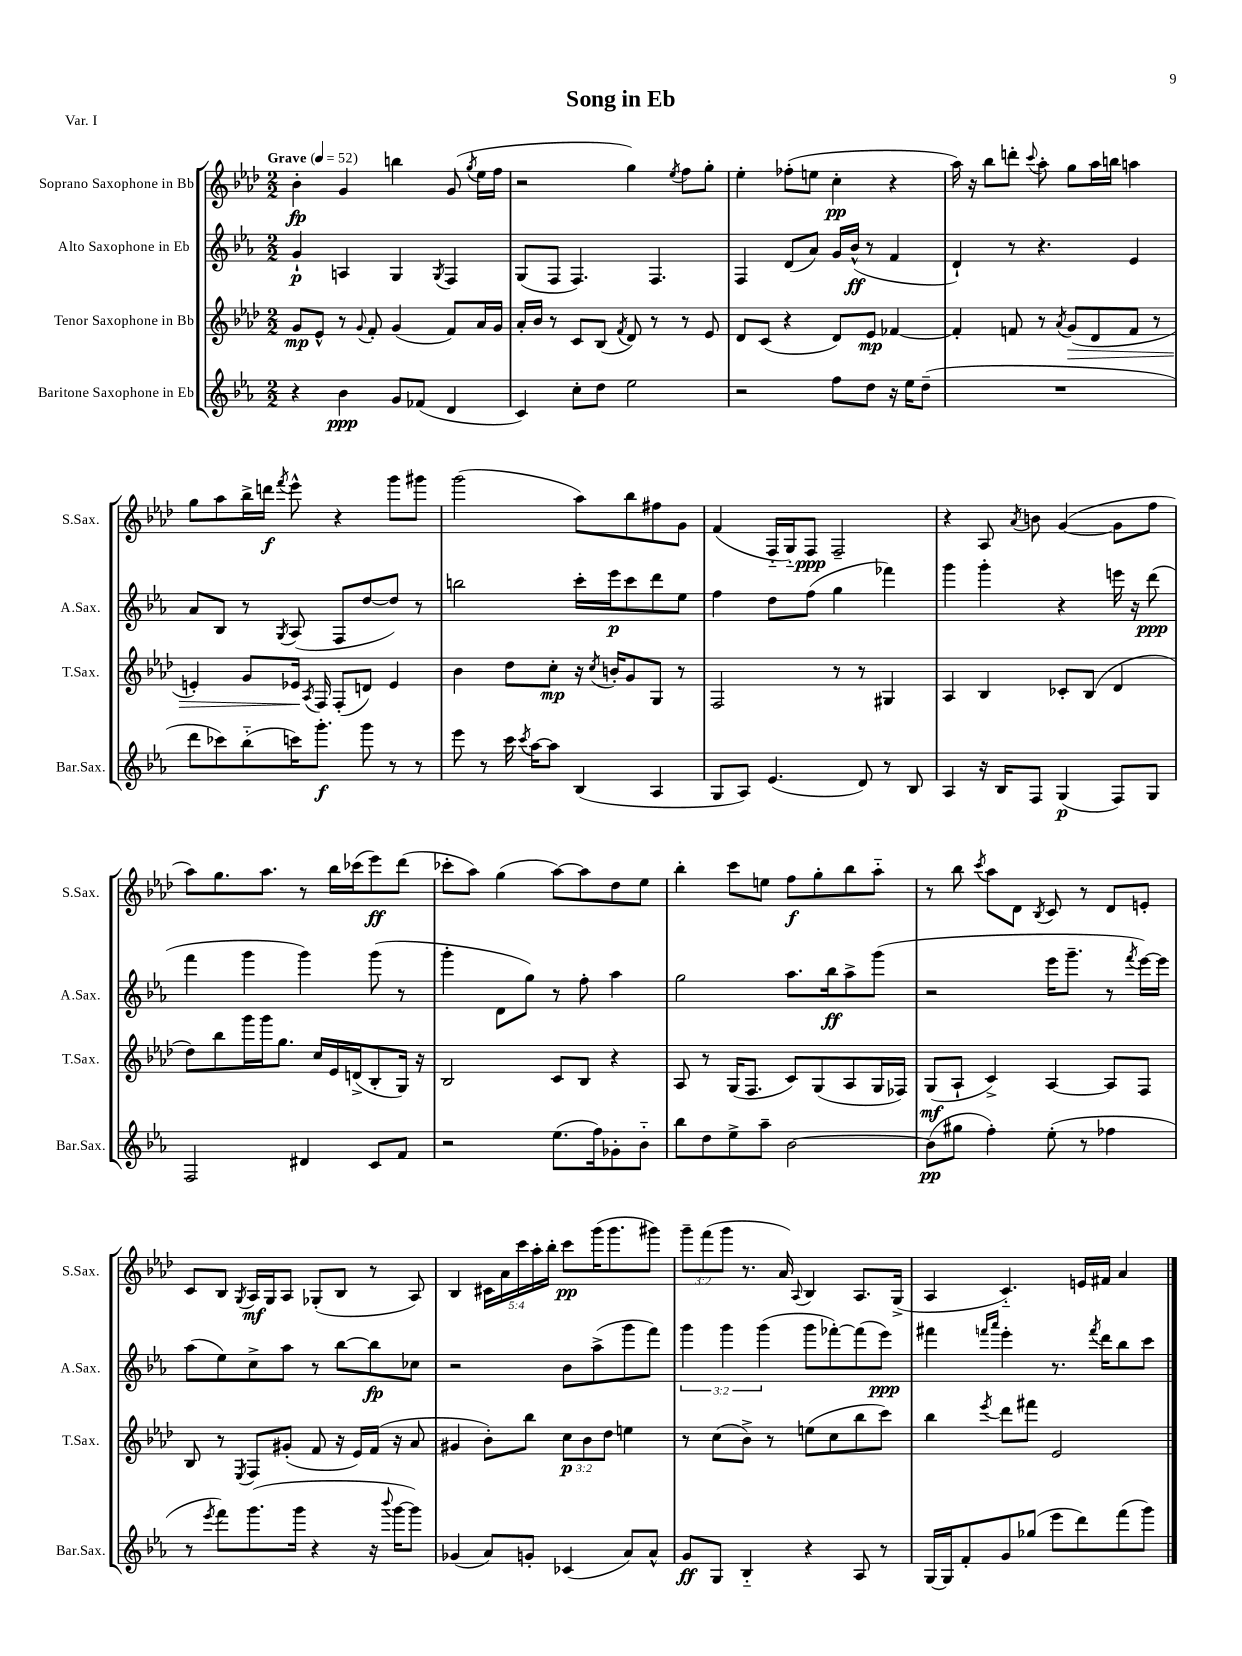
\header { title = "Song in Eb" piece = "Var. I" }
<<
\new StaffGroup <<
\new Staff = "s0" \with { instrumentName = "Soprano Saxophone in Bb" shortInstrumentName = "S.Sax." } {
    \clef treble \key aes \major \numericTimeSignature \time 2/2 \override Staff.TupletNumber.text = #tuplet-number::calc-fraction-text \tempo "Grave" 4 = 52
    \autoBeamOff bes'4-.\fp g'4 b''4 g'8( \acciaccatura { g''8 } ees''16[ f''16] |
    r2 g''4) \acciaccatura { ees''8 } f''8[ g''8]-. |
    ees''4-. fes''8[-.( e''8] c''4-.\pp r4 |
    aes''16) r16 bes''8[ d'''8]-. \appoggiatura { c'''8 } aes''8-. g''8[ aes''16 b''16] a''4 |
    g''8[ aes''8 bes''16-> d'''16]\f \acciaccatura { f'''8 } ees'''8-^ r4 g'''8[ gis'''8] |
    g'''2( aes''8[) bes''8 fis''8 g'8] |
    f'4( f16[-_ g16-_) f8]\ppp f2-- |
    r4 aes8 \acciaccatura { aes'8 } b'8 g'4~( g'8[ f''8] |
    aes''8[) g''8. aes''8.] r8 bes''16[ ces'''16( ees'''8\ff) des'''8]( |
    ces'''8[-. aes''8]) g''4( aes''8[~) aes''8 des''8 ees''8] |
    bes''4-. c'''8[ e''8] f''8[\f g''8-. bes''8 aes''8]-_ |
    r8 bes''8 \acciaccatura { c'''8 } aes''8[ des'8] \acciaccatura { bes8 } c'8 r8 des'8[ e'8]-. |
    c'8[ bes8] \acciaccatura { g8 } aes16[\mf g16 aes8] ges8[-.( bes8] r8 aes8) |
    bes4 \tuplet 5/4 { cis'16[ aes'16 c'''16 aes''16-. bes''16]-. } c'''8[\pp g'''16( g'''8. gis'''8]) |
    \tuplet 3/2 { g'''8[-- f'''8( g'''8] } r8. aes'16) \appoggiatura { aes8 } bes4 aes8.[ g16]->( |
    aes4 c'4.-_) e'16[ fis'16] aes'4 \bar "|." |
}
\new Staff = "s1" \with { instrumentName = "Alto Saxophone in Eb" shortInstrumentName = "A.Sax." } {
    \clef treble \key ees \major \numericTimeSignature \time 2/2 \override Staff.TupletNumber.text = #tuplet-number::calc-fraction-text
    \autoBeamOff g'4-!\p a4 g4 \acciaccatura { g8 } f4 |
    g8[( f8] f4.) f4. |
    f4 d'8[( aes'8]) g'16[ bes'16]-^\ff( r8 f'4 |
    d'4-!) r8 r4. ees'4 |
    aes'8[ bes8] r8 \acciaccatura { g8 } aes8( f8[ d''8~ d''8]) r8 |
    b''2 c'''16[-. ees'''16\p c'''8 d'''8 ees''8] |
    f''4 d''8[ f''8]( g''4 fes'''4) |
    g'''4 g'''4-. r4 e'''16 r16 d'''8\ppp( |
    f'''4 g'''4 g'''4) g'''8( r8 |
    g'''4-. d'8[ g''8]) r8 f''8-. aes''4 |
    g''2 aes''8.[ bes''16\ff aes''8-> g'''8]( |
    r2 ees'''16[ g'''8.]-- r8 \acciaccatura { f'''8 } ees'''16[~) ees'''16] |
    aes''8[( ees''8) c''8-> aes''8] r8 bes''8[~ bes''8\fp ces''8] |
    r2 bes'8[ aes''8->( g'''8 f'''8]) |
    \tuplet 3/2 { g'''4 g'''4 g'''4( } g'''8[ fes'''8~-.) fes'''8( ees'''8]\ppp) |
    fis'''4 \grace { f'''16[ aes'''16] } ees'''4-. r8. \acciaccatura { f'''8 } d'''16[ bes''8 c'''8] \bar "|." |
}
\new Staff = "s2" \with { instrumentName = "Tenor Saxophone in Bb" shortInstrumentName = "T.Sax." } {
    \clef treble \key aes \major \numericTimeSignature \time 2/2 \override Staff.TupletNumber.text = #tuplet-number::calc-fraction-text
    \autoBeamOff g'8[\mp ees'8]-^ r8 \appoggiatura { g'8 } f'8-. g'4( f'8[) aes'16 g'16] |
    aes'16[-. bes'16] r8 c'8[ bes8]( \acciaccatura { f'8 } des'8) r8 r8 ees'8 |
    des'8[ c'8]( r4 des'8[) ees'8]\mp fes'4~ |
    fes'4-. f'8 r8 \acciaccatura { aes'8 } g'8[\>( des'8 f'8] r8 |
    e'4-.) g'8[ ees'16]\! \acciaccatura { aes8 } f16 f8[-.( d'8]) ees'4 |
    bes'4 des''8[ c''8]-.\mp r16 \acciaccatura { c''8 } b'16[-. g'8 g8] r8 |
    f2 r8 r8 gis4 |
    aes4 bes4 ces'8[-. bes8]( des'4 |
    des''8[) bes''8 g'''16 g'''16 g''8.] c''16[ ees'16 d'16->( bes8-. g16]) r16 |
    bes2 c'8[ bes8] r4 |
    aes8 r8 g16[( f8.] c'8[) g8( aes8 g16 fes16]) |
    g8[\mf( aes8]-! c'4->) aes4~ aes8[ f8] |
    bes8 r8 \acciaccatura { ees8 } f8[ gis'8]-.( f'8 r16 ees'16[) f'16]( r16 aes'8 |
    gis'4 bes'8[-.) bes''8] \tuplet 3/2 { c''8[\p bes'8 des''8] } e''4 |
    r8 c''8[( bes'8]->) r8 e''8[( c''8 bes''8 c'''8]) |
    bes''4 \acciaccatura { ees'''8 } des'''8[ fis'''8] ees'2 \bar "|." |
}
\new Staff = "s3" \with { instrumentName = "Baritone Saxophone in Eb" shortInstrumentName = "Bar.Sax." } {
    \clef treble \key ees \major \numericTimeSignature \time 2/2
    \autoBeamOff r4 bes'4\ppp g'8[ fes'8]( d'4 |
    c'4) c''8[-. d''8] ees''2 |
    r2 f''8[ d''8] r16 ees''16[ d''8]--( |
    R1 |
    d'''8[ ces'''8) bes''8-_( c'''16) g'''8.]-.\f g'''8 r8 r8 |
    ees'''8 r8 c'''16 \acciaccatura { c'''8 } aes''16[~ aes''8] bes4( aes4 |
    g8[ aes8]) ees'4.( d'8) r8 bes8 |
    aes4 r16 bes16[ f8] g4\p( f8[) g8] |
    f2 dis'4 c'8[ f'8] |
    r2 ees''8.[( f''16) ges'8-. bes'8]-_ |
    bes''8[ d''8 ees''8-> aes''8]-- bes'2~ |
    bes'8[\pp( gis''8] f''4-.) ees''8-.( r8 fes''4 |
    r8 \acciaccatura { ees'''8 } f'''8[) g'''8.( g'''16] r4 r16 \appoggiatura { bes'''8 } g'''16[~ g'''8]) |
    ges'4( aes'8[) g'8]-. ces'4( aes'8[) aes'8]-^ |
    g'8[\ff g8] bes4-_ r4 aes8 r8 |
    g16[~ g16 f'8-. g'8 ges''8]( ees'''8[ d'''8) f'''8( g'''8]) \bar "|." |
}
>>
>>
\layout { \context { \Score \remove "Bar_number_engraver" } }
